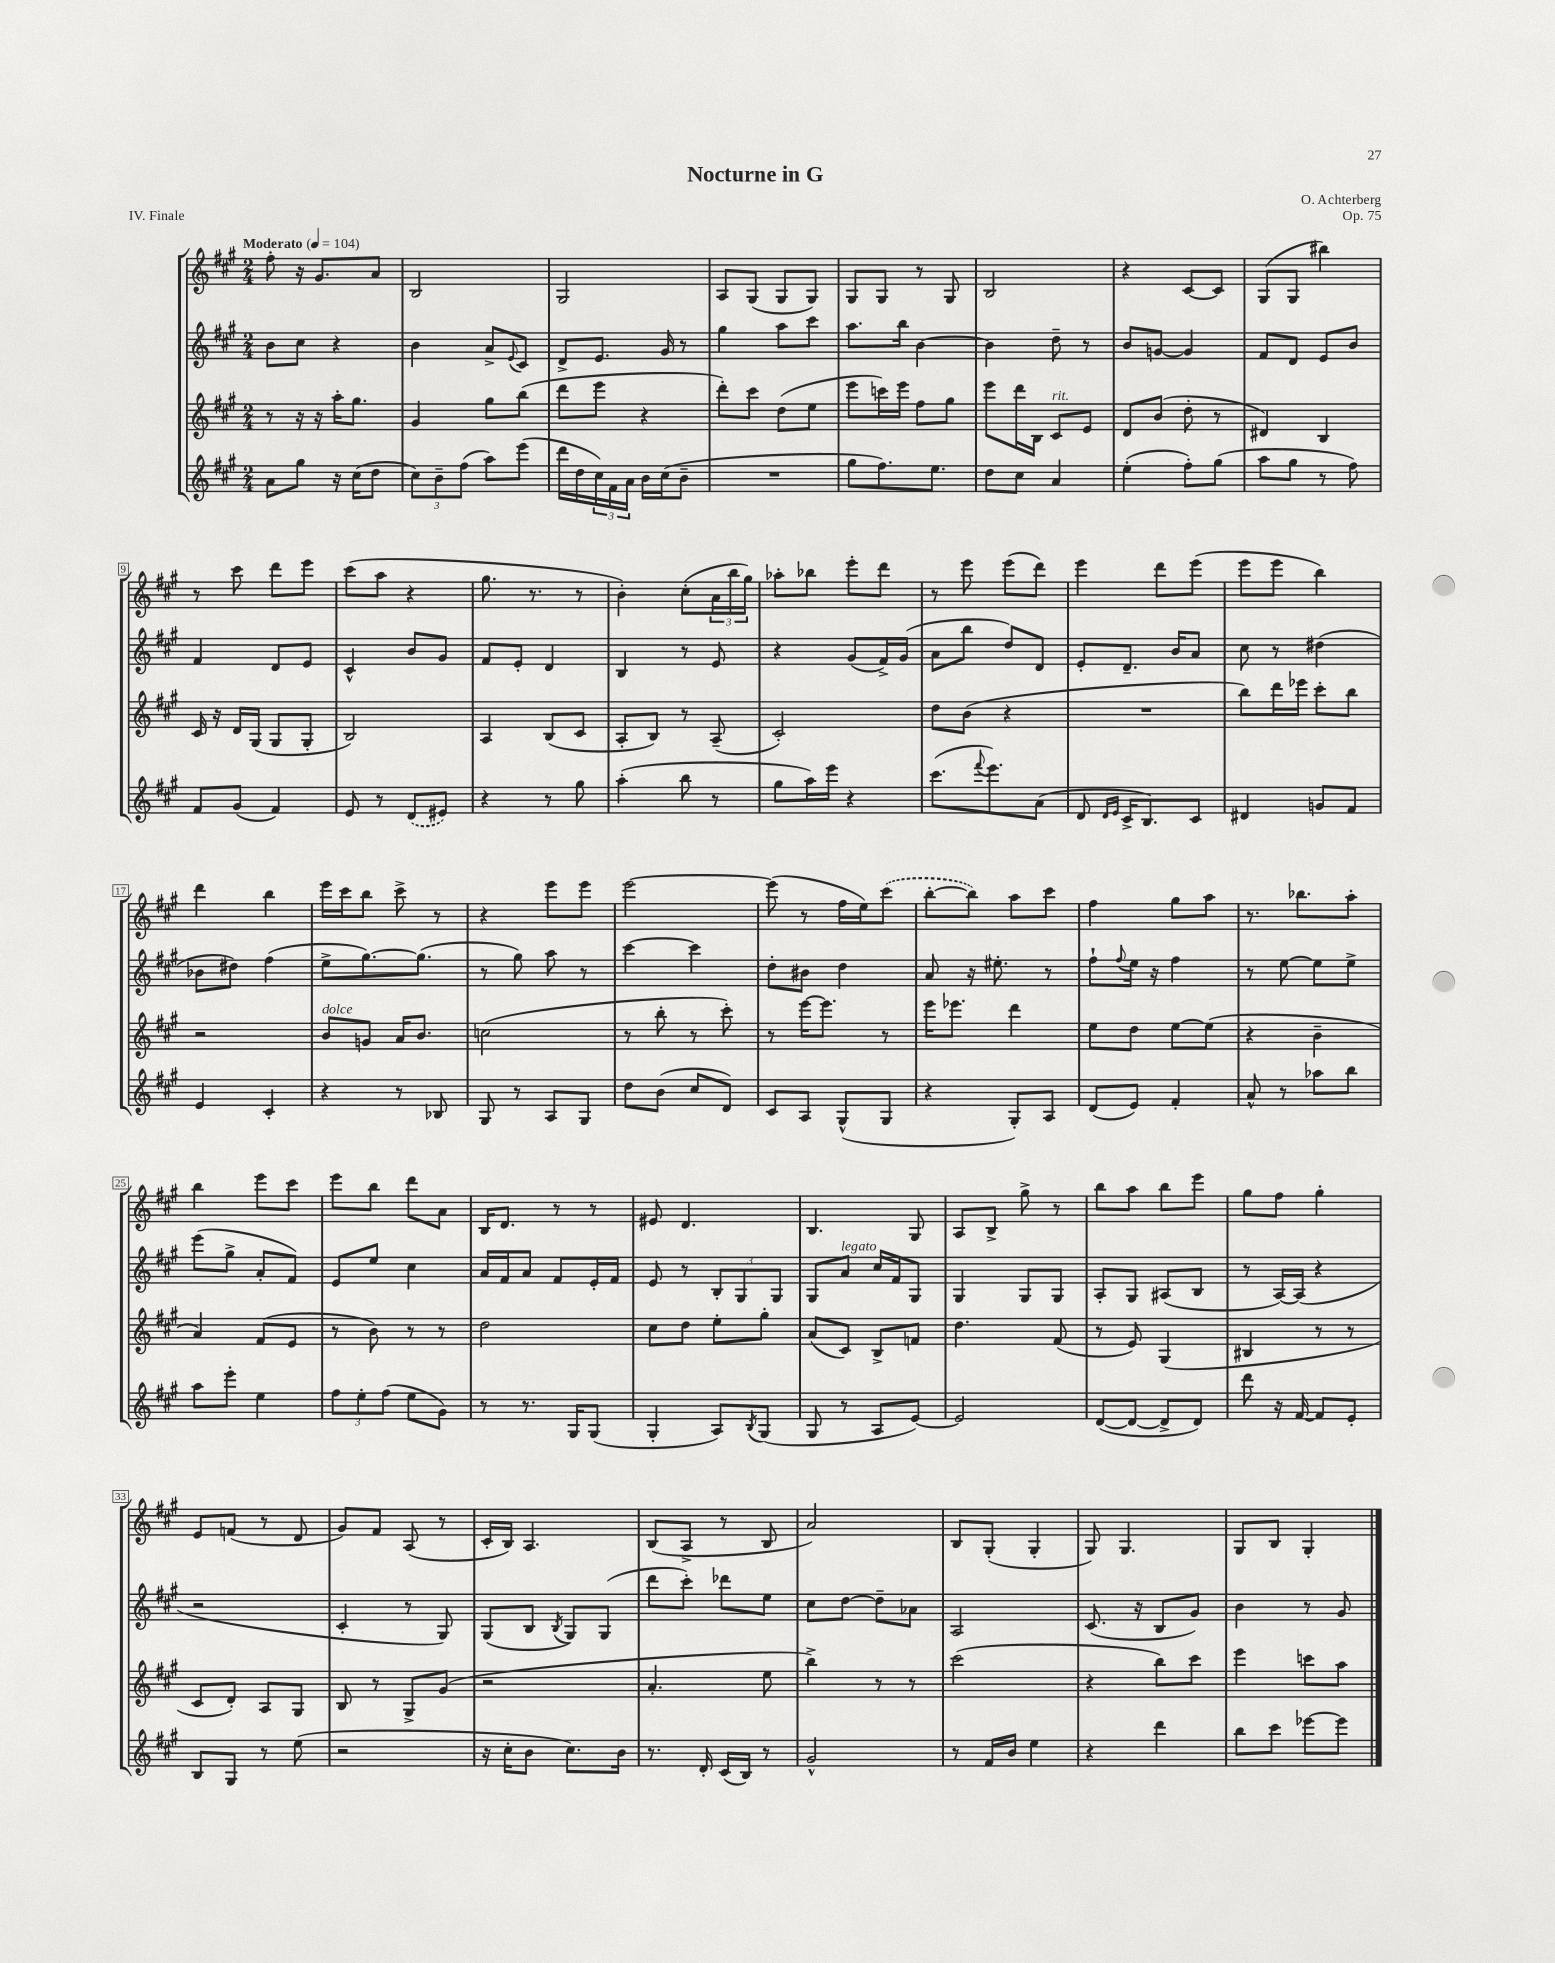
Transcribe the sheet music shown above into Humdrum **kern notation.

**kern	**kern	**kern	**kern
*part4	*part3	*part2	*part1
*staff4	*staff3	*staff2	*staff1
*clefG2	*clefG2	*clefG2	*clefG2
*k[f#c#g#]	*k[f#c#g#]	*k[f#c#g#]	*k[f#c#g#]
*M2/4	*M2/4	*M2/4	*M2/4
*MM104	*MM104	*MM104	*MM104
=1	=1	=1	=1
!	!	!	!LO:TX:a:B:t=Moderato
8a\L	8r	8b\L	8ff#'\
8gg#\J	16r	8cc#\J	16r
.	16r	.	8.g#/L
16r	16aa'\KL	4r	.
(16cc#\KL	8.gg#\J	.	.
8dd\J	.	.	8a/J
=2	=2	=2	=2
12cc#\L)	4g#/	4b\	2B/
12b~\	.	.	.
(12ff#\J	.	.	.
8aa\L)	8gg#\L	8a^/L	.
.	.	8qqe/	.
(8eee\J	(8bb\J	8c#/J	.
=3	=3	=3	=3
16ddd\LL	8ddd\L	8d^/L	2G#/
16dd\	.	.	.
24cc#\)	8eee\J	8.e/J	.
24f#\	.	.	.
24a\JJ	.	.	.
16b\LL	4r	.	.
(16cc#\J	.	16g#/	.
8b~\J	.	8r	.
=4	=4	=4	=4
2r	8ddd'\L)	4gg#\	8A/L
.	8ccc#\J	.	(8G#/J
.	(8dd\L	8aa\L	8G#/L
.	8ee\J	8ccc#\J	8G#/J)
=5	=5	=5	=5
8gg#\L	8eee\L	8.aa\L	8G#/L
8.ff#\)	16cccn\L)	.	8G#/J
.	16eee\JJ	16bb\Jk	.
.	8ff#\L	[4b\	8r
8.ee\J	.	.	.
.	8gg#\J	.	8G#/
=6	=6	=6	=6
8dd\L	8eee\L	4b\]	2B/
8cc#\J	16ddd\L	.	.
.	16B\JJ	.	.
!	!LO:TX:a:i:t=rit.	!	!
4a/	8c#/L	8dd~\	.
.	8e/J	8r	.
=7	=7	=7	=7
(4ee'\	8d/L	8b/L	4r
.	(8b/J	[8gn/J	.
8ff#'\L)	8dd'\	4g/]	[8c#/L
(8gg#\J	8r	.	8c#/J]
=8	=8	=8	=8
8aa\L	4d#X/)	8f#/L	(8G#/L
8gg#\J	.	8d/J	8G#/J
8r	4B/	8e/L	4bb#X\)
8ff#\)	.	8b/J	.
!!LO:LB:g=z
=9	=9	=9	=9
8f#/L	16c#/	4f#/	8r
.	16r	.	.
(8g#/J	16d/LL	.	8ccc#\
.	(16G#/JJ	.	.
4f#/)	8G#/L	8d/L	8ddd\L
.	8G#'/J	8e/J	8eee\J
=10	=10	=10	=10
8e/	2B/)	4c#^^/	(8ccc#\L
8r	.	.	8aa\J
(8d/L	.	8b/L	4r
8e#X/J)	.	8g#/J	.
=11	=11	=11	=11
4r	4A/	8f#/L	8.gg#\
.	.	8e'/J	.
.	.	.	8.r
8r	(8B/L	4d/	.
8gg#\	8c#/J	.	8r
=12	=12	=12	=12
(4aa'\	8A'/L	4B/	4b'\)
.	8B/J)	.	.
8bb\	8r	8r	(8cc#'\L
8r	(8A~/	8e/	24a\L
.	.	.	24bb\
.	.	.	24gg#\JJ)
=13	=13	=13	=13
8gg#\L	2c#'/)	4r	8aa-X'\L
16aa\L)	.	.	8bb-X\J
16eee\JJ	.	.	.
4r	.	(8g#/L	8eee'\L
.	.	16f#^/L)	8ddd\J
.	.	(16g#/JJ	.
=14	=14	=14	=14
(8.ccc#\L	8dd\L	8a\L	8r
.	(8b\J	8bb\J	8eee\
8qqfff#/	.	.	.
8.eee\)	.	.	.
.	4r	8dd/L)	(8eee\L
(8a\J	.	8d/J	8ddd\J)
=15	=15	=15	=15
8d/	2r	8e'/L	4eee\
16qqd/LL	.	.	.
16qqe/JJ	.	.	.
16c#^/KL	.	8.d~/J	.
8.B/)	.	.	.
.	.	.	8ddd\L
.	.	16b/KL	.
8c#/J	.	8a/J	(8eee\J
=16	=16	=16	=16
4d#X/	8bb\L)	8cc#\	8eee\L
.	16ddd\L	8r	8eee\J
.	16eee-X\JJ	.	.
8gn/L	8ccc#'\L	(4dd#X\	4bb\)
8f#/J	8bb\J	.	.
!!LO:LB:g=z
=17	=17	=17	=17
4e/	2r	8b-X\L	4ddd\
.	.	8dd#X\J)	.
4c#'/	.	(4ff#\	4bb\
=18	=18	=18	=18
!	!LO:TX:a:i:t=dolce	!	!
4r	8b/L	8ee^\L	16eee\LL
.	.	.	16ccc#\J
.	8gn/J	[8.gg#\)	8bb\J
8r	16a/KL	.	8ccc#^\
.	8.b/J	(8.gg#\J]	.
8B-X/	.	.	8r
=19	=19	=19	=19
8G#/	(2ccn\	8r	4r
8r	.	8gg#\)	.
8A/L	.	8aa\	8eee\L
8G#/J	.	8r	8eee\J
=20	=20	=20	=20
8dd\L	8r	[4ccc#\	[2eee\
(8b\J	8bb'\	.	.
8cc#/L	8r	4ccc#\]	.
8d/J)	8ccc#'\)	.	.
=21	=21	=21	=21
8c#/L	8r	8dd'\L	(8eee\]
8A/J	[16eee\KL	8b#X\J	8r
.	8.eee\J]	.	.
(8G#^^/L	.	4dd\	16ff#\LL
.	.	.	16ee\J)
8G#/J	8r	.	(8ccc#\J
=22	=22	=22	=22
4r	16eee\KL	8a/	[8bb'\L
.	8.eee-X\J	.	.
.	.	16r	8bb\J])
.	.	8.ee#X'\	.
8G#'/L)	4ddd\	.	8aa\L
8A/J	.	8r	8ccc#\J
=23	=23	=23	=23
(8d/L	8ee\L	8ff#`\L	4ff#\
.	.	8qqff#/	.
8e/J)	8dd\J	16ee\Jk	.
.	.	16r	.
4f#'/	[8ee\L	4ff#\	8gg#\L
.	(8ee\J]	.	8aa\J
=24	=24	=24	=24
8a^^/	4r	8r	8.r
8r	.	[8ee\	.
.	.	.	8.bb-X\L
8aa-X\L	4b~\	8ee\L]	.
8bb\J	.	8ee^\J	8aa'\J
!!LO:LB:g=z
=25	=25	=25	=25
8aa\L	4a/)	(8eee\L	4bb\
8eee'\J	.	8gg#^\J	.
4ee\	(8f#/L	8a'/L	8eee\L
.	8e/J	8f#/J)	8ccc#\J
=26	=26	=26	=26
12ff#\L	8r	8e/L	8eee\L
12ee'\	.	.	.
.	8b\)	8ee/J	8bb\J
(12ff#\J	.	.	.
8ee\L	8r	4cc#\	8ddd\L
8g#\J)	8r	.	8a\J
=27	=27	=27	=27
8r	2dd\	16a/LL	16B/KL
.	.	16f#/J	8.d/J
8.r	.	8a/J	.
.	.	8f#/L	8r
16G#/KL	.	.	.
(8G#/J	.	16e'/L	8r
.	.	16f#/JJ	.
=28	=28	=28	=28
4G#'/	8cc#\L	8e/	8e#X/
.	8dd\J	8r	4.d/
8A/L)	8ee'\L	12B'/L	.
.	.	12G#/	.
8qB/	.	.	.
(8G#/J	8gg#'\J	.	.
.	.	12G#/J	.
=29	=29	=29	=29
8G#/	(8a/L	8G#/L	4.B/
!	!	!LO:TX:a:i:t=legato	!
8r	8c#/J)	8a/J	.
8A/L	8B^/L	16cc#/LL	.
.	.	16f#/J	.
[8e/J)	8fn/J	8G#/J	8G#/
=30	=30	=30	=30
2e/]	4.dd\	4G#/	8A/L
.	.	.	8B^/J
.	.	8G#/L	8gg#^\
.	(8f#/	8G#/J	8r
=31	=31	=31	=31
([8d/L	8r	8A'/L	8bb\L
8d/J_	8e/)	8G#/J	8aa\J
8d^/L]	(4G#/	(8A#X/L	8bb\L
8d/J)	.	8B/J	8eee\J
=32	=32	=32	=32
8ddd\	4B#X/	8r	8gg#\L
16r	.	[16A/LL)	8ff#\J
[16f#/	.	(16A/JJ]	.
8f#/L]	8r	4r	4gg#'\
8e'/J	8r	.	.
!!LO:LB:g=z
=33	=33	=33	=33
8B/L	8c#/L	2r	8e/L
8G#/J	8d'/J)	.	(8fn/J
8r	8A/L	.	8r
(8ee\	8G#/J	.	8d/
=34	=34	=34	=34
2r	8B/	4c#'/	8g#/L)
.	8r	.	8f#/J
.	8G#^/L	8r	(8A/
.	(8g#/J	8G#/)	8r
=35	=35	=35	=35
16r	2r	(8G#/L	16c#'/LL
16cc#'\KL	.	.	16B/JJ)
8b\J	.	8B/J	4.A/
.	.	8qB/	.
8.cc#\L)	.	8G#/L)	.
.	.	(8G#/J	.
16b\Jk	.	.	.
=36	=36	=36	=36
8.r	4.a'/	8ddd\L	(8B/L
.	.	8ccc#'\J)	8A^/J
16d'/	.	.	.
(16c#/LL	.	8ddd-X\L	8r
16B/JJ)	.	.	.
8r	8ee\	8ee\J	8B/
=37	=37	=37	=37
2g#^^/	4bb^\)	8cc#\L	2a/)
.	.	[8dd\J	.
.	8r	8dd~\L]	.
.	8r	8a-X\J	.
=38	=38	=38	=38
8r	(2ccc#\	2A/	8B/L
16f#/LL	.	.	(8G#'/J
16b/JJ	.	.	.
4ee\	.	.	4G#'/
=39	=39	=39	=39
4r	4r	(8.c#/	8G#/)
.	.	.	4.G#/
.	.	16r	.
4ddd\	8bb\L)	8B/L	.
.	8ccc#\J	8g#/J)	.
=40	=40	=40	=40
8bb\L	4eee\	4b\	8G#/L
8ccc#\J	.	.	8B/J
[8eee-X\L	8cccn\L	8r	4G#'/
8eee-\J]	8aa\J	8g#/	.
==	==	==	==
*-	*-	*-	*-
